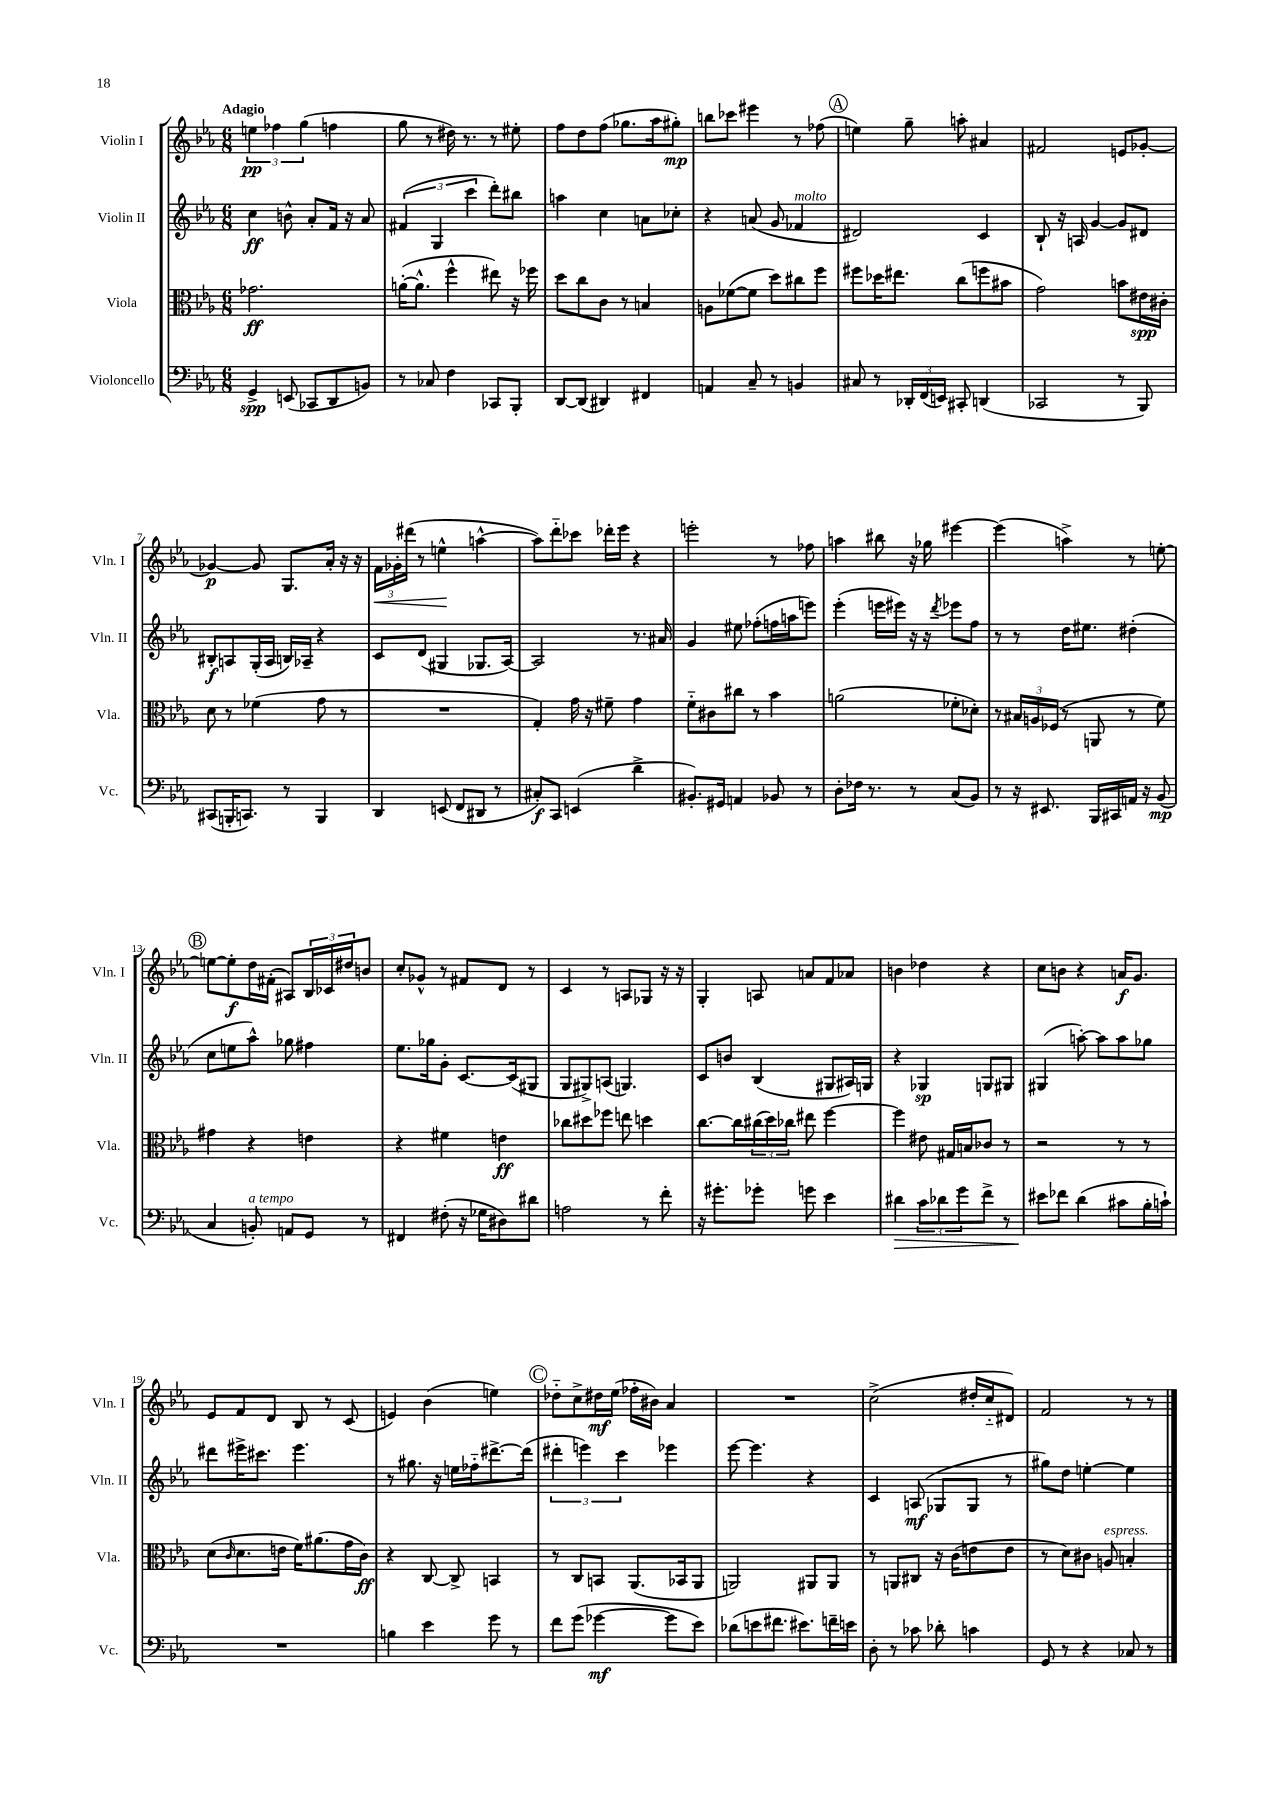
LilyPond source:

<<
\new StaffGroup <<
\new Staff = "s0" \with { instrumentName = "Violin I" shortInstrumentName = "Vln. I" } {
    \clef treble \key ees \major \numericTimeSignature \time 6/8 \tempo "Adagio"
    \tuplet 3/2 { e''4\pp fes''4 g''4( } f''4 |
    g''8 r8 dis''16) r8. r8 eis''8-. |
    f''8 d''8 f''8( ges''8. aes''16 gis''8-.\mp) |
    b''8 ces'''8 eis'''4 r8 fes''8( |
    \mark \markup { \circle "A" } e''4) g''8-- a''8-. ais'4 |
    fis'2 e'8 ges'8~-. |
    ges'4~\p ges'8 g8. aes'16-. r16 r16 |
    \tuplet 3/2 { f'16\< ges'16-. dis'''16( } r8 e''4-^\! a''4~-^ |
    a''8) d'''8-_ ces'''8 des'''16-. ees'''16 r4 |
    e'''2-. r8 fes''8 |
    a''4 bis''8 r16 ges''16 eis'''4~ |
    eis'''4( a''4->) r8 e''8~-. |
    \mark \markup { \circle "B" } e''8~ e''8-.\f d''16 fis'16-.( ais8) \tuplet 3/2 { bes16 ces'16 dis''16 } b'8 |
    c''8-. ges'8-^ r8 fis'8 d'8 r8 |
    c'4 r8 a8 ges8 r16 r16 |
    g4-. a8 a'8 f'8 aes'8 |
    b'4 des''4 r4 |
    c''8 b'8 r4 a'16\f g'8. |
    ees'8 f'8 d'8 bes8 r8 c'8( |
    e'4) bes'4( e''4) |
    \mark \markup { \circle "C" } des''8-_ c''8-> dis''16\mf ees''16( fes''16-. bis'16) aes'4 |
    R2. |
    c''2->( dis''16-. c''16-_ dis'8) |
    f'2 r8 r8 \bar "|." |
}
\new Staff = "s1" \with { instrumentName = "Violin II" shortInstrumentName = "Vln. II" } {
    \clef treble \key ees \major \numericTimeSignature \time 6/8
    c''4\ff b'8-^ aes'8-. f'16 r16 aes'8 |
    \tuplet 3/2 { fis'4( g4 c'''4 } d'''8-.) bis''8 |
    a''4 c''4 a'8 ces''8-. |
    r4 a'8( g'8 fes'4^\markup { \italic "molto" } |
    \mark \markup { \circle "A" } dis'2) c'4 |
    bes8-! r16 a16 g'4~ g'8 dis'8 |
    bis8-.\f a8 g16-.( a16 b16) aes16-- r4 |
    c'8 d'8( gis4 ges8. aes16~) |
    aes2 r8. ais'16 |
    g'4 eis''8 fes''8-.( f''16 a''16 e'''8) |
    ees'''4-.( e'''16 eis'''16) r16 r16 \acciaccatura { d'''8 } ees'''8 f''8 |
    r8 r8 d''16 eis''8. dis''4-.( |
    \mark \markup { \circle "B" } c''8 e''8 aes''8-^) ges''8 fis''4 |
    ees''8. ges''16 g'8-. c'8.~ c'16( gis8 |
    g8 gis8->) a8( g4.) |
    c'8 b'8 bes4( gis8 ais16) g16 |
    r4 ges4\sp g8 gis8 |
    gis4( a''8~-.) a''8 a''8 ges''8 |
    dis'''8 eis'''16-> cis'''8. eis'''4. |
    r8 gis''8. r16 e''16 fes''16-_ dis'''8.~-> dis'''16( |
    \mark \markup { \circle "C" } \tuplet 3/2 { dis'''4-. e'''4) c'''4 } ees'''4 |
    ees'''8~ ees'''4. r4 |
    c'4 a8\mf( ges8 ges8 r8 |
    gis''8) d''8 e''4~-. e''4 \bar "|." |
}
\new Staff = "s2" \with { instrumentName = "Viola" shortInstrumentName = "Vla." } {
    \clef alto \key ees \major \numericTimeSignature \time 6/8
    ges'2.\ff |
    a'16~-.( a'8.-^ f''4-^ eis''8) r16 fes''16 |
    d''8 c''8 c'8 r8 b4 |
    a8 fes'8~( fes'8 d''8) cis''8 f''8 |
    \mark \markup { \circle "A" } fis''8 des''16 eis''8. c''8( f''8 bis'8 |
    g'2) b'8 eis'16\spp cis'16-. |
    d'8 r8 fes'4( g'8 r8 |
    R2. |
    g4-.) g'16 r16 fis'8-- g'4 |
    f'8-_ cis'8 cis''8 r8 bes'4 |
    a'2( fes'8-. des'8-.) |
    r8 \tuplet 3/2 { bis16 a16 fes16( } r8 a,8 r8 f'8) |
    \mark \markup { \circle "B" } gis'4 r4 e'4 |
    r4 fis'4 e'4\ff |
    ces''8 dis''8 fes''8 e''8 d''4 |
    c''8.~ c''16 \tuplet 3/2 { cis''16( d''16) ces''16 } eis''8 f''4~ |
    f''4 eis'8 gis16 b16 ces'8 r8 |
    r2 r8 r8 |
    d'8( \grace { c'16 } d'8. e'16 f'16) ais'8.( g'16 c'16\ff) |
    r4 c8~ c8-> b,4 |
    \mark \markup { \circle "C" } r8 c8 b,8 aes,8.( bes,16 aes,8 |
    a,2) ais,8 ais,8 |
    r8 a,8 cis8 r16 c'16( e'8 e'8 |
    r8 d'8) cis'8 a8^\markup { \italic "espress." } b4-. \bar "|." |
}
\new Staff = "s3" \with { instrumentName = "Violoncello" shortInstrumentName = "Vc." } {
    \clef bass \key ees \major \numericTimeSignature \time 6/8
    g,4->\spp e,8( ces,8 d,8 b,8) |
    r8 ces8 f4 ces,8 bes,,8-. |
    d,8~ d,8( dis,4) fis,4 |
    a,4 c8-- r8 b,4 |
    \mark \markup { \circle "A" } cis8 r8 \tuplet 3/2 { des,16-. f,16( e,16) } cis,8-. d,4( |
    ces,2 r8 bes,,8) |
    cis,8( b,,16-. c,8.) r8 b,,4 |
    d,4 e,8( f,8 dis,8 r8 |
    cis8-.\f) c,8 e,4( d'4-> |
    bis,8.-.) gis,16 a,4 bes,8 r8 |
    d8-. fes16 r8. r8 c8( bes,8) |
    r8 r16 eis,8. bes,,16 cis,16 a,16 r16 bes,8\mp( |
    \mark \markup { \circle "B" } c4 b,8-.^\markup { \italic "a tempo" }) a,8 g,8 r8 |
    fis,4 fis8-.( r16 ges16 dis8) dis'8 |
    a2 r8 f'8-. |
    r16 gis'8.-. ges'8-. g'8 ees'4 |
    dis'4\> \tuplet 3/2 { c'8 des'8 g'8 } f'8-> r8 |
    eis'8\! fes'8 d'4( cis'8 bes16-. c'16-!) |
    R2. |
    b4 ees'4 g'8 r8 |
    \mark \markup { \circle "C" } f'8 g'8( ges'4~\mf ges'8 ees'8) |
    des'8( e'8 fis'8. eis'8.) f'16-- e'16 |
    d8-. r8 ces'8 des'8-. c'4 |
    g,8 r8 r4 ces8 r8 \bar "|." |
}
>>
>>
